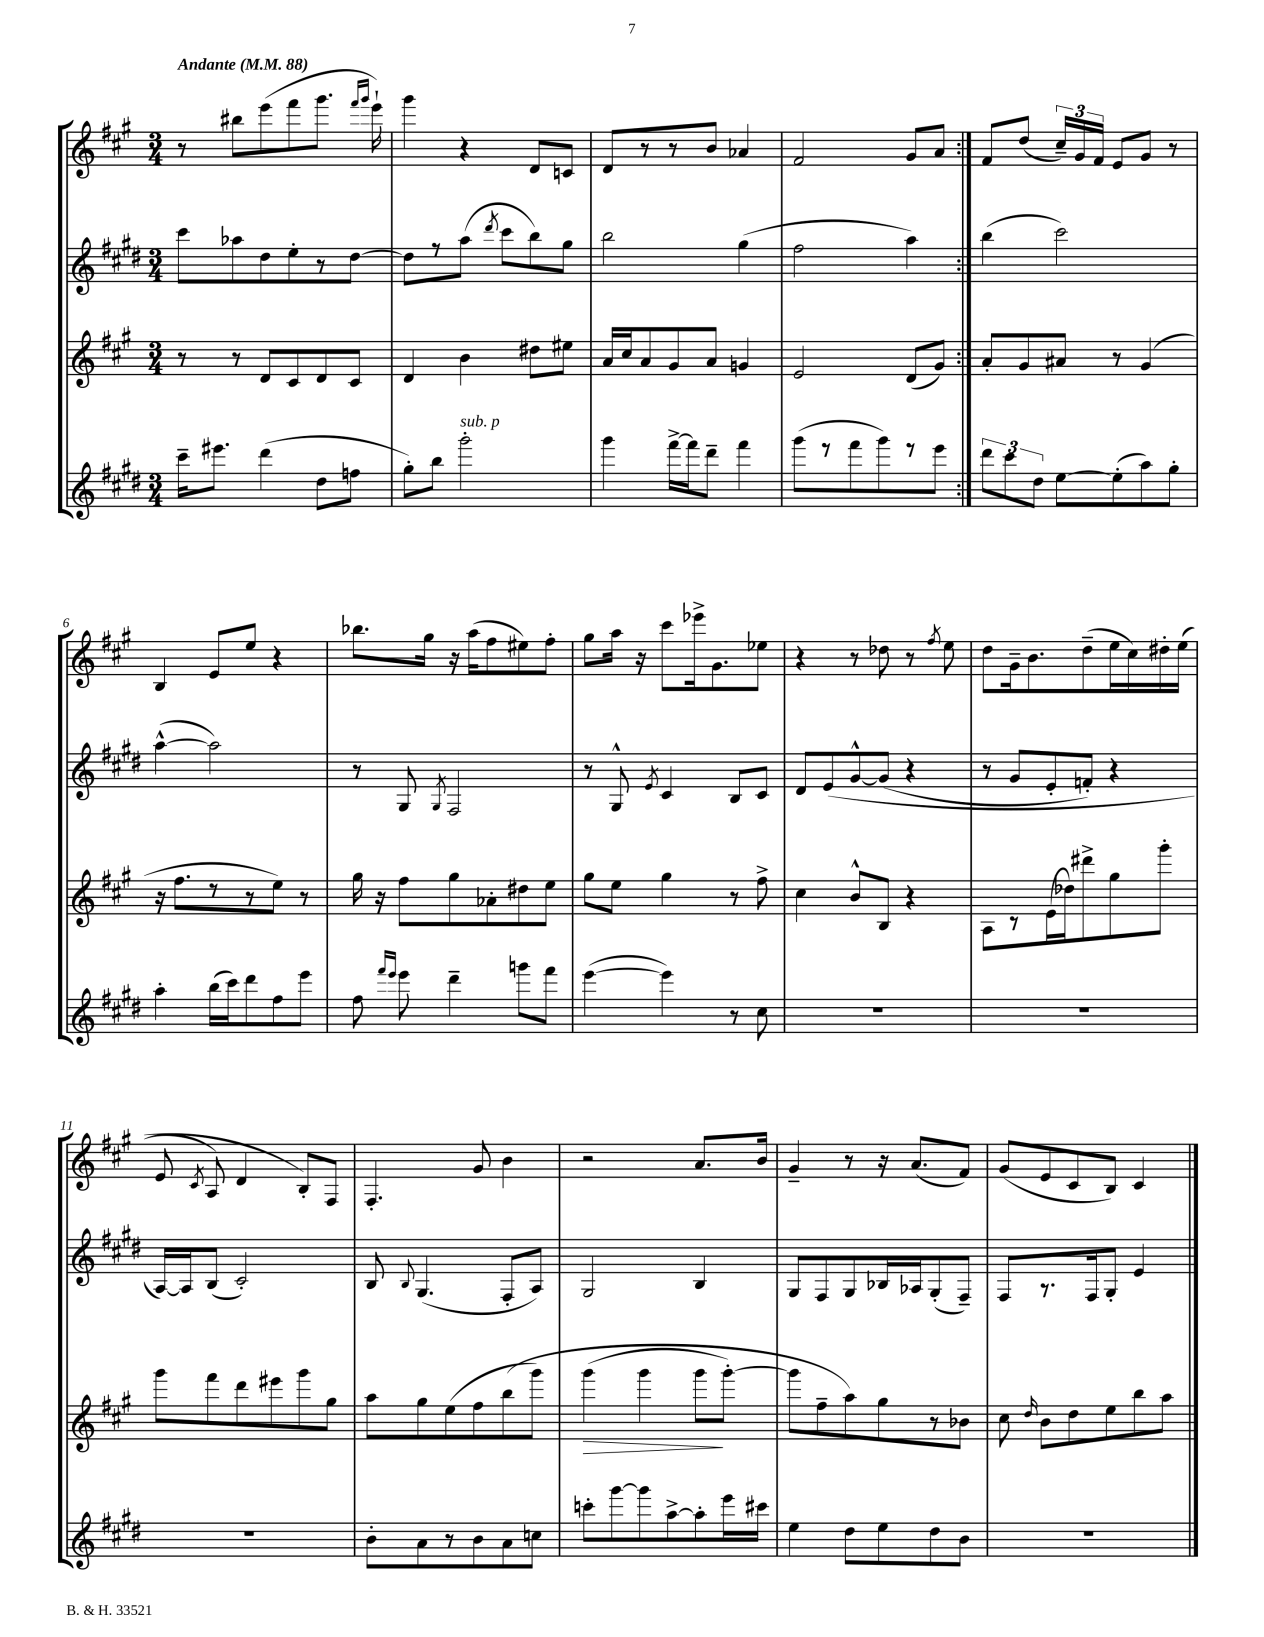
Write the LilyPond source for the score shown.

<<
\new StaffGroup <<
\new Staff = "s0" {
    \clef treble \key a \major \numericTimeSignature \time 3/4 \tempo "Andante" 4 = 88
    \autoBeamOff \repeat volta 2 { r8 bis''8[ e'''8( fis'''8 gis'''8.] \grace { fis'''16[ gis'''16] } e'''16-!) |
    gis'''4 r4 d'8[ c'8] |
    d'8[ r8 r8 b'8] aes'4 |
    fis'2 gis'8[ a'8] | }
    fis'8[ d''8]( \tuplet 3/2 { cis''16[--) gis'16 fis'16] } e'8[ gis'8] r8 |
    b4 e'8[ e''8] r4 |
    bes''8.[ gis''16] r16 a''16[( fis''8 eis''8) fis''8]-. |
    gis''8[ a''16] r16 cis'''8[ ees'''16-> gis'8. ees''8] |
    r4 r8 des''8 r8 \acciaccatura { fis''8 } e''8 |
    d''8[ gis'16-- b'8. d''8--( e''16 cis''16) dis''16-. e''16](\( |
    e'8 \acciaccatura { cis'8 } a8) d'4 b8[-.\) fis8] |
    fis4.-. gis'8 b'4 |
    r2 a'8.[ b'16] |
    gis'4-- r8 r16 a'8.[( fis'8]) |
    gis'8[( e'8 cis'8 b8]) cis'4 \bar "|." |
}
\new Staff = "s1" {
    \clef treble \key e \major \numericTimeSignature \time 3/4
    \autoBeamOff \repeat volta 2 { cis'''8[ aes''8 dis''8 e''8-. r8 dis''8]~ |
    dis''8[ r8 a''8]( \acciaccatura { dis'''8 } cis'''8[ b''8) gis''8] |
    b''2 gis''4( |
    fis''2 a''4) | }
    b''4( cis'''2) |
    a''4~-^( a''2) |
    r8 gis8 \acciaccatura { gis8 } fis2 |
    r8 gis8-^ \acciaccatura { e'8 } cis'4 b8[ cis'8] |
    dis'8[ e'8\( gis'8~-^ gis'8]( r4 |
    r8 gis'8[ e'8-. f'8]-.) r4 |
    a16[~\) a16 b8]( cis'2-.) |
    b8 \appoggiatura { b8 } gis4.( fis8[-. a8]) |
    gis2 b4 |
    gis8[ fis8 gis8 bes16 aes16 gis8-.( fis8]--) |
    fis8[ r8. fis16 gis8]-. e'4 \bar "|." |
}
\new Staff = "s2" {
    \clef treble \key a \major \numericTimeSignature \time 3/4
    \autoBeamOff \repeat volta 2 { r8 r8 d'8[ cis'8 d'8 cis'8] |
    d'4 b'4 dis''8[ eis''8] |
    a'16[ cis''16 a'8 gis'8 a'8] g'4 |
    e'2 d'8[( gis'8]) | }
    a'8[-. gis'8 ais'8] r8 gis'4( |
    r16 fis''8.[ r8 r8 e''8]) r8 |
    gis''16 r16 fis''8[ gis''8 aes'8-. dis''8 e''8] |
    gis''8[ e''8] gis''4 r8 fis''8-> |
    cis''4 b'8[-^ b8] r4 |
    a8[ r8 e'16( des''16) dis'''8-> gis''8 gis'''8]-. |
    gis'''8[ fis'''8 d'''8 eis'''8 gis'''8 gis''8] |
    a''8[ gis''8 e''8( fis''8 b''8\( gis'''8]) |
    gis'''4\>( gis'''4 gis'''8[\! gis'''8]~-.) |
    gis'''8[ fis''8-- a''8\) gis''8 r8 bes'8] |
    cis''8 \grace { d''16 } b'8[ d''8 e''8 b''8 a''8] \bar "|." |
}
\new Staff = "s3" {
    \clef treble \key e \major \numericTimeSignature \time 3/4
    \autoBeamOff \repeat volta 2 { cis'''16[-- eis'''8.] dis'''4( dis''8[ f''8] |
    gis''8[-.) b''8] gis'''2-.^\markup { \italic "sub. p" } |
    gis'''4 fis'''16[~-> fis'''16 dis'''8]-- fis'''4 |
    gis'''8[( r8 fis'''8 gis'''8) r8 e'''8] | }
    \tuplet 3/2 { dis'''8[ cis'''8 dis''8] } e''8[~ e''8-.( a''8) gis''8]-. |
    a''4-. b''16[( cis'''16) dis'''8 fis''8 e'''8] |
    fis''8 \grace { fis'''16[ e'''16] } e'''8 dis'''4-- g'''8[ fis'''8] |
    e'''4~( e'''4) r8 cis''8 |
    R2. |
    R2. |
    R2. |
    b'8[-. a'8 r8 b'8 a'8 c''8] |
    c'''8[-. gis'''8~ gis'''8 a''8~-> a''8-. e'''16 cis'''16] |
    e''4 dis''8[ e''8 dis''8 b'8] |
    R2. \bar "|." |
}
>>
>>
